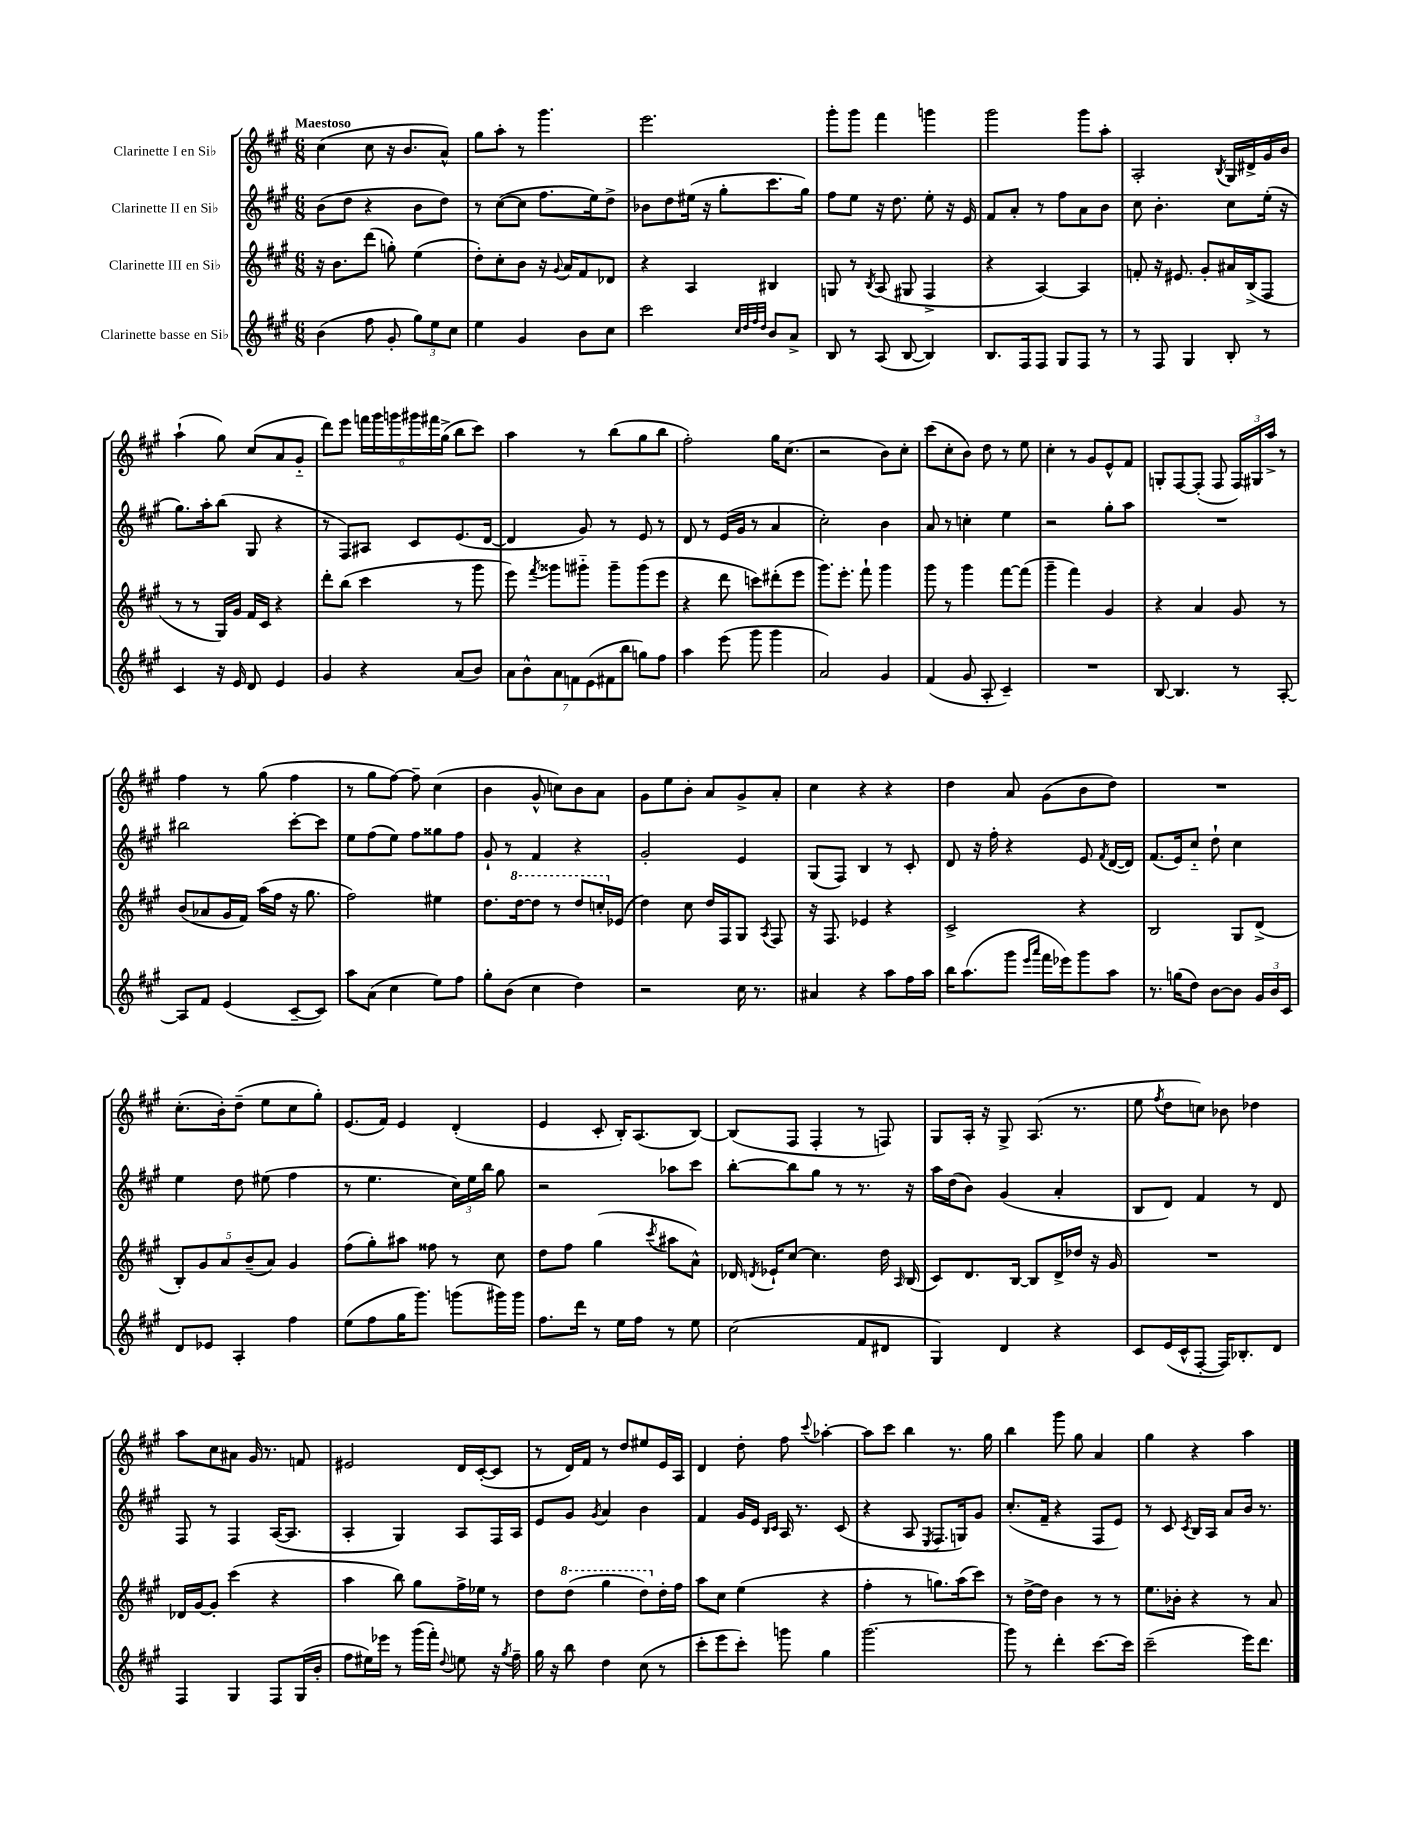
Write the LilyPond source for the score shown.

<<
\new StaffGroup <<
\new Staff = "s0" \with { instrumentName = "Clarinette I en Sib" } {
    \clef treble \key a \major \numericTimeSignature \time 6/8 \tempo "Maestoso"
    \autoBeamOff cis''4( cis''8 r16 b'8.[ a'8]-^) |
    gis''8[ a''8]-. r8 gis'''4. |
    e'''2. |
    gis'''8[-. gis'''8] fis'''4 g'''4 |
    gis'''2 gis'''8[ a''8]-. |
    a2-. \acciaccatura { b8 } gis16[ dis'16-> gis'16 b'16] |
    a''4-!( gis''8) cis''8[( a'8 gis'8]-_ |
    d'''8[) e'''8] \tuplet 6/4 { f'''16[ gis'''16 g'''16 gis'''16 fis'''16 gis''16]->( } b''8[ cis'''8]) |
    a''4 r8 b''8[( gis''8 b''8] |
    fis''2-.) gis''16[ cis''8.]( |
    r2 b'8[) cis''8]-. |
    cis'''8[( cis''8-. b'8]) d''8 r8 e''8 |
    cis''4-. r8 gis'8[ e'8-^ fis'8] |
    g8[-. fis8~ fis8]-.( fis8 \tuplet 3/2 { fis16[) gis16 a''16]-> } r8 |
    fis''4 r8 gis''8( fis''4 |
    r8 gis''8[ fis''8]~) fis''8-- cis''4( |
    b'4 gis'8-^ c''8[) b'8 a'8] |
    gis'8[ e''8 b'8]-. a'8[ gis'8-> a'8]-. |
    cis''4 r4 r4 |
    d''4 a'8 gis'8[( b'8 d''8]) |
    R2. |
    cis''8.[-.( b'16-.) d''8]--( e''8[ cis''8 gis''8]-.) |
    e'8.[( fis'16]) e'4 d'4-.( |
    e'4 cis'8-. b16[-.) a8.( b8]~) |
    b8[( fis8] fis4-. r8 f8) |
    gis8[ a16]-. r16 gis8-> a8.( r8. |
    e''8 \acciaccatura { fis''8 } d''8[ c''8]) bes'8 des''4 |
    a''8[ cis''8 ais'8] gis'16 r8. f'8 |
    eis'2 d'16[ cis'16~-.( cis'8] |
    r8 d'16[) fis'16] r8 d''8[ eis''8 e'16 a16] |
    d'4 d''8-. fis''8 \appoggiatura { cis'''8 } aes''4~-. |
    aes''8[ cis'''8] b''4 r8. gis''16 |
    b''4 gis'''8 gis''8 a'4 |
    gis''4 r4 a''4 \bar "|." |
}
\new Staff = "s1" \with { instrumentName = "Clarinette II en Sib" } {
    \clef treble \key a \major \numericTimeSignature \time 6/8
    \autoBeamOff b'8[( d''8] r4 b'8[ d''8]) |
    r8 cis''8[~( cis''8] fis''8.[ e''16) d''8]-> |
    bes'8[ d''8 eis''16]( r16 gis''8[-. cis'''8. gis''16]) |
    fis''8[ e''8] r16 d''8. e''8-. r16 e'16 |
    fis'8[ a'8]-. r8 fis''8[ a'8 b'8] |
    cis''8 b'4.-. cis''8[ e''16]-.( r16 |
    gis''8.[) a''16-. b''8]( gis8 r4 |
    r8 fis8[) ais8] cis'8[ e'8.( d'16]~ |
    d'4 gis'8) r8 e'8 r8 |
    d'8 r8 e'16[( gis'16] r8 a'4 |
    cis''2-.) b'4 |
    a'8 r8 c''4-. e''4 |
    r2 gis''8[-. a''8] |
    R2. |
    bis''2 cis'''8[~-. cis'''8] |
    e''8[ fis''8( e''8]) fis''8[ gisis''8 fis''8] |
    gis'8-! r8 fis'4 r4 |
    gis'2-. e'4 |
    gis8[( fis8]) b4 r8 cis'8-. |
    d'8 r16 fis''16-. r4 e'8 \acciaccatura { fis'8 } d'16[~( d'16]) |
    fis'8.[( e'16) cis''8]-_ d''8-! cis''4 |
    e''4 d''8 eis''8( fis''4 |
    r8 e''4. \tuplet 3/2 { cis''16[) e''16 b''16] } gis''8 |
    r2 aes''8[ cis'''8] |
    b''8[~-. b''8 gis''8] r8 r8. r16 |
    a''16[ d''16( b'8]) gis'4( a'4-. |
    b8[ d'8]) fis'4 r8 d'8 |
    fis8 r8 fis4 a16[~( a8.] |
    a4-. gis4) a8[ fis16 a16] |
    e'8[ gis'8] \acciaccatura { gis'8 } a'4 b'4 |
    fis'4 gis'16[ e'16] \grace { b16[ cis'16] } a16 r8. cis'8( |
    r4 a8 \acciaccatura { e8 } fis8.[ g16) gis'8] |
    cis''8.[-.( fis'16]-- r4 fis8[ e'8]) |
    r8 cis'8 \acciaccatura { cis'8 } b16[ a16] a'8[ b'16] r8. \bar "|." |
}
\new Staff = "s2" \with { instrumentName = "Clarinette III en Sib" } {
    \clef treble \key a \major \numericTimeSignature \time 6/8
    \autoBeamOff r16 b'8.[ d'''8]( g''8-.) e''4( |
    d''8[-.) cis''8-. b'8] r16 \appoggiatura { gis'8 } a'16[ fis'8 des'8] |
    r4 a4 bis4 |
    g8 r8 \acciaccatura { b8 } a8( gis8 fis4-> |
    r4 a4~) a4 |
    f'8-. r16 eis'8. gis'8[-. ais'16 b16->( fis8] |
    r8 r8 gis16[) gis'16] fis'16[ cis'16] r4 |
    d'''8[-. b''8]( cis'''4 r8 gis'''8 |
    e'''8) \acciaccatura { fis'''8 } gisis'''8[ gis'''8]-_ gis'''8[-- gis'''8( e'''8] |
    r4 d'''8 c'''8[) dis'''8-.( e'''8] |
    gis'''8.[) e'''8.]-. fis'''8-! gis'''4 |
    gis'''8 r8 gis'''4 fis'''8[~ fis'''8]( |
    gis'''4-- fis'''4) gis'4 |
    r4 a'4 gis'8 r8 |
    b'8[( aes'8 gis'16 fis'16]) a''16[( fis''16] r16 gis''8. |
    fis''2) eis''4 |
    d''8.[ \ottava #1 d'''16~ d'''8] r8 d'''8[ c'''16-. \ottava #0 ees'16]( |
    d''4) cis''8 d''16[ fis16 gis8] \acciaccatura { a8 } fis8 |
    r16 fis8. ees'4 r4 |
    cis'2-> r4 |
    b2 gis8[ d'8]->( |
    \tuplet 5/4 { b8[-.) gis'8 a'8 b'8--( a'8]) } gis'4 |
    fis''8[( gis''8-.) ais''8] fisis''8 r8 cis''8 |
    d''8[ fis''8] gis''4( \acciaccatura { cis'''8 } ais''8[ a'8]-^) |
    des'16 \acciaccatura { d'8 } ees'16[-! cis''8]~ cis''4. d''16 \grace { a16 } b16( |
    cis'8[) d'8. b16]~ b8[ d'16-> des''16] r16 gis'16 |
    R2. |
    des'16[ gis'16~ gis'8]-. cis'''4( r4 |
    a''4 b''8) gis''8[ fis''16-> ees''16] r8 |
    d''8[ \ottava #1 d'''8]( gis'''4 d'''8[) \ottava #0 d''16-. fis''16] |
    a''8[ cis''8] e''4( r4 |
    fis''4-. r8 g''8.[) a''16( cis'''8]) |
    r8 d''16[~-> d''16] b'4 r8 r8 |
    e''8.[ bes'16]-. r4 r8 a'8 \bar "|." |
}
\new Staff = "s3" \with { instrumentName = "Clarinette basse en Sib" } {
    \clef treble \key a \major \numericTimeSignature \time 6/8
    \autoBeamOff b'4( fis''8 gis'8-. \tuplet 3/2 { gis''8[) e''8 cis''8] } |
    e''4 gis'4 b'8[ cis''8] |
    cis'''2 \grace { cis''32[ d''32 fis''32 d''32] } b'8[ a'8]-> |
    b8 r8 a8( b8~ b4) |
    b8.[ fis16 fis8] gis8[ fis8] r8 |
    r8 fis8 gis4 b8-. r8 |
    cis'4 r16 e'16 d'8 e'4 |
    gis'4 r4 a'8[( b'8]) |
    \tuplet 7/4 { a'8[ b'8-^ a'8 f'8 e'8( fis'8 b''8] } g''8[) fis''8] |
    a''4 e'''8( gis'''8 gis'''4 |
    a'2) gis'4 |
    fis'4( gis'8 a8-. cis'4--) |
    R2. |
    b8~ b4. r8 a8~-. |
    a8[ fis'8] e'4( cis'8[~-- cis'8]) |
    a''8[ a'8]( cis''4 e''8[) fis''8] |
    gis''8[-. b'8]( cis''4 d''4) |
    r2 cis''16 r8. |
    ais'4 r4 a''8[ fis''16 a''16] |
    b''16[ a''8.( gis'''8] \grace { e'''16[ a'''16] } fis'''16[ ees'''16) gis'''8 a''8] |
    r8. g''16[( d''8]) b'8[~ b'8] \tuplet 3/2 { gis'16[ b'16 cis'16] } |
    d'8[ ees'8] a4-. fis''4 |
    e''8[( fis''8 gis''16 gis'''8.]) g'''8[( gis'''16) gis'''16] |
    fis''8.[ d'''16] r8 e''16[ fis''16] r8 e''8 |
    cis''2( fis'8[ dis'8] |
    gis4) d'4 r4 |
    cis'8[ e'16( cis'16-^ fis8]~-. fis16[) bes8.-. d'8] |
    fis4 gis4 fis8[ gis16( b'16]-. |
    fis''8[ eis''16) ees'''16] r8 gis'''16[( fis'''16]-.) \appoggiatura { d''8 } e''8 r16 \acciaccatura { gis''8 } fis''16-- |
    gis''16 r16 b''8 d''4 cis''8( r8 |
    cis'''8[-. e'''8 cis'''8]-.) g'''8 gis''4 |
    gis'''2.~ |
    gis'''8 r8 d'''4-. cis'''8.[~ cis'''16] |
    cis'''2--( e'''16[) d'''8.] \bar "|." |
}
>>
>>
\layout { \context { \Score \remove "Bar_number_engraver" } }
